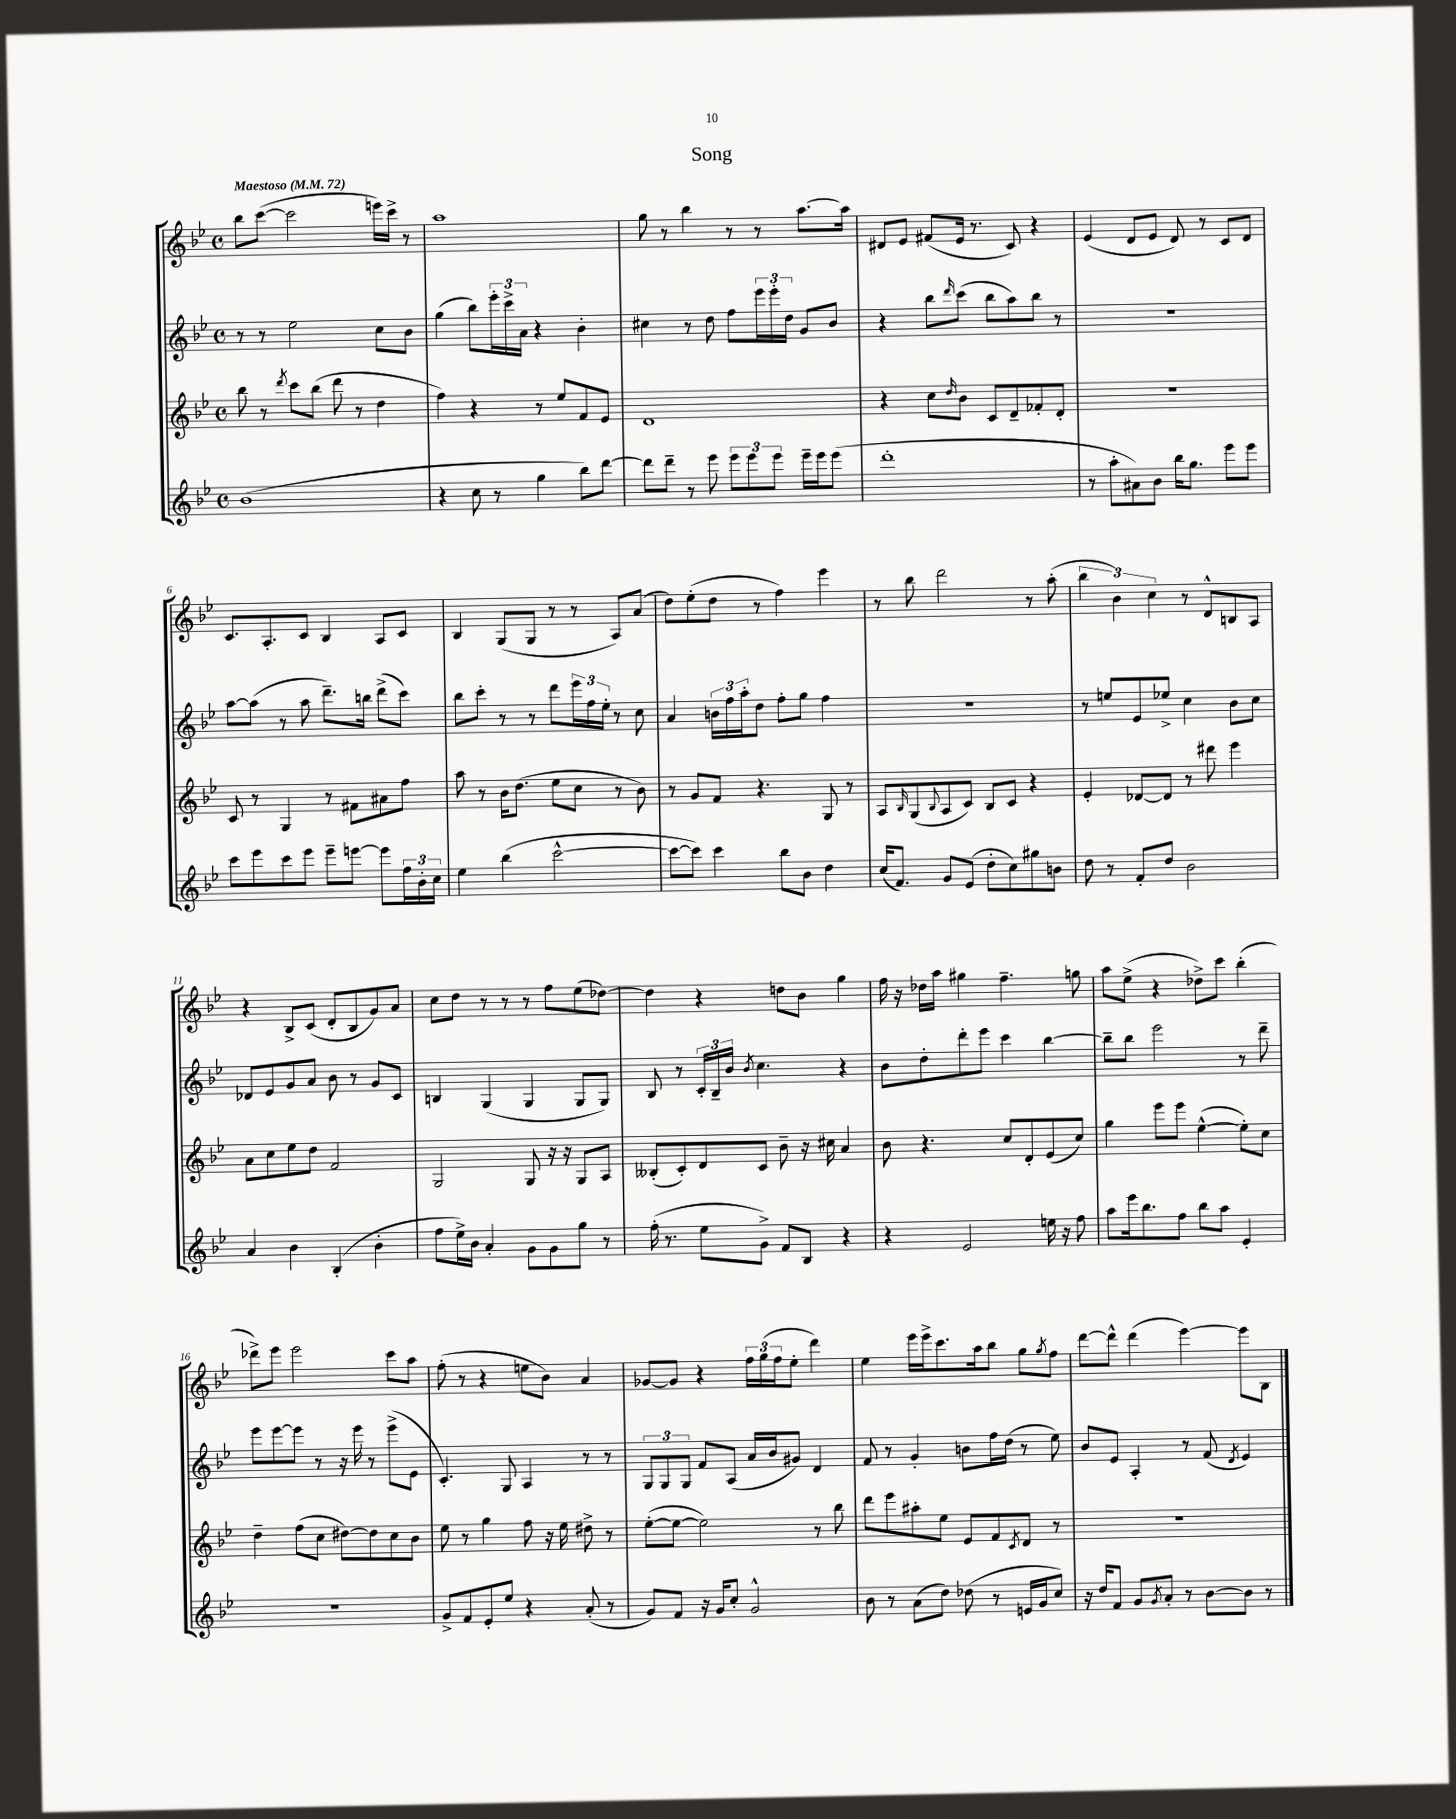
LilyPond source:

\header { title = "Song" }
<<
\new StaffGroup <<
\new Staff = "s0" {
    \clef treble \key bes \major \defaultTimeSignature \time 4/4 \tempo "Maestoso" 4 = 72
    bes''8 c'''8~( c'''2 e'''16) c'''16-> r8 |
    a''1 |
    g''8 r8 bes''4 r8 r8 a''8.~ a''16 |
    dis'8 ees'8 fis'8( ees'16 r8. c'8) r4 |
    ees'4( d'8 ees'8 d'8) r8 c'8 d'8 |
    c'8. a8.-. c'8 bes4 a8 c'8 |
    bes4 g8( g8 r8 r8 a8) a'8( |
    d''8) ees''8-.( d''8 r8 f''4) ees'''4 |
    r8 bes''8 d'''2 r8 a''8-.( |
    \tuplet 3/2 { bes''4 bes'4) c''4 } r8 d'8-^ b8 a8 |
    r4 bes8-> c'8( d'8-. bes8 g'8) a'8 |
    c''8 d''8 r8 r8 r8 f''8 ees''8( des''8~) |
    des''4 r4 d''8 bes'8 g''4 |
    f''16 r16 des''16 a''16 gis''4 f''4.-- g''8 |
    a''8 ees''8->( r4 des''8->) c'''8 bes''4-.( |
    des'''8->) ees'''8 ees'''2 c'''8 a''8 |
    f''8-.( r8 r4 e''8 bes'8) a'4 |
    ges'8~ ges'8 r4 \tuplet 3/2 { f''16 g''16( f''16 } ees''8-. d'''4) |
    ees''4 ees'''16 ees'''16-> c'''8. a''16 bes''8 g''8 \acciaccatura { g''8 } f''8 |
    d'''8~ d'''8-^ d'''4( ees'''4~) ees'''8 bes8 \bar "|." |
}
\new Staff = "s1" {
    \clef treble \key bes \major \defaultTimeSignature \time 4/4
    r8 r8 ees''2 c''8 bes'8 |
    g''4( bes''8) \tuplet 3/2 { ees'''16-. c'''16-> a'16 } r4 bes'4-. |
    cis''4 r8 d''8 f''8 \tuplet 3/2 { ees'''16 ees'''16-. d''16 } g'8 bes'8 |
    r4 bes''8 \grace { d'''16 } c'''8( bes''8 a''8) bes''8 r8 |
    R1 |
    a''8~ a''8( r8 a''8 d'''8.--) b''16 d'''8->( c'''8) |
    bes''8 c'''8-. r8 r8 d'''8 \tuplet 3/2 { ees'''16 f''16 ees''16-. } r8 c''8 |
    a'4 \tuplet 3/2 { b'16 f''16 a''16-. } d''8 f''8-. g''8 f''4 |
    R1 |
    r8 e''8 ees'8 ees''8-> c''4 bes'8 c''8 |
    des'8 ees'8 g'8 a'8 bes'8 r8 g'8 c'8 |
    b4 g4( g4 g8 g8) |
    bes8 r8 \tuplet 3/2 { c'16-. bes16-- bes'16 } \acciaccatura { bes'8 } c''4. r4 |
    bes'8 d''8-. d'''8-. ees'''8 c'''4 bes''4~ |
    bes''8-- bes''8 ees'''2 r8 d'''8-- |
    ees'''8 ees'''8~ ees'''8 r8 r16 ees'''16 r8 ees'''8->( ees'8 |
    c'4.-.) g8 a4 r8 r8 |
    \tuplet 3/2 { g8 g8 g8 } f'8 a8( a'16 bes'16 gis'8) d'4 |
    f'8 r8 g'4-. b'8 f''16 d''16( r8 ees''8) |
    bes'8 ees'8 a4-. r8 f'8( \acciaccatura { d'8 } ees'4) \bar "|." |
}
\new Staff = "s2" {
    \clef treble \key bes \major \defaultTimeSignature \time 4/4
    bes''8 r8 \acciaccatura { d'''8 } c'''8 bes''8( d'''8 r8 d''4 |
    f''4) r4 r8 ees''8 f'8 ees'8 |
    d'1 |
    r4 c''8 \grace { d''16 } bes'8 c'8 d'8-- fes'8-. d'8-. |
    r1 |
    c'8 r8 g4 r8 fis'8 ais'8 f''8 |
    a''8 r8 bes'16 d''8.( ees''8 c''8 r8 bes'8) |
    r8 g'8 f'8 r4. g8 r8 |
    a8 \grace { bes16 } g8( \appoggiatura { bes8 } a8 c'8) bes8 c'8 r4 |
    ees'4-. des'8~ des'8 r8 dis'''8 ees'''4 |
    a'8 c''8 ees''8 d''8 f'2 |
    g2 g8 r16 r16 g8 a8 |
    beses8-.( c'8-.) d'8 c'8 bes'8-- r16 cis''16 a'4 |
    bes'8 r4. c''8 d'8-. ees'8( c''8) |
    g''4 ees'''8 ees'''8 ees''4~-^( ees''8-.) c''8 |
    d''4-- f''8( c''8 dis''8~) dis''8 c''8 bes'8 |
    ees''8 r8 g''4 f''8 r16 ees''16 dis''8-> r8 |
    ees''8~-.( ees''8~ ees''2) r8 bes''8 |
    d'''8 ees'''8 ais''8-. ees''8 ees'8 f'8 \acciaccatura { c'8 } d'8 r8 |
    R1 \bar "|." |
}
\new Staff = "s3" {
    \clef treble \key bes \major \defaultTimeSignature \time 4/4
    bes'1( |
    r4 c''8 r8 g''4 bes''8) d'''8~ |
    d'''8 d'''8-- r8 ees'''8 \tuplet 3/2 { ees'''8 ees'''8 ees'''8 } ees'''16-- ees'''16 ees'''8( |
    d'''1-. |
    r8 a''8-. ais'8) bes'8 bes''16 g''8. ees'''8 ees'''8 |
    c'''8 ees'''8 c'''8 ees'''8 ees'''8-- e'''8~ e'''8 \tuplet 3/2 { f''16 bes'16-. c''16 } |
    ees''4 bes''4( c'''2~-^ |
    c'''8~ c'''8) c'''4 bes''8 bes'8 d''4 |
    c''16( f'8.) g'8 ees'8( d''8-. c''8) gis''8 b'8 |
    d''8 r8 f'8-. d''8 bes'2 |
    a'4 bes'4 bes4-.( bes'4-. |
    f''8 ees''16->) bes'16 a'4-. g'8 g'8 g''8 r8 |
    f''16-.( r8. ees''8 g'8->) f'8 bes8 r4 |
    r4 ees'2 e''16 r16 f''8 |
    a''8 ees'''16 bes''8. f''8 bes''8 a''8 ees'4-. |
    R1 |
    g'8-> f'8 ees'8-. ees''8 r4 a'8-.( r8 |
    g'8) f'8 r16 g'16 c''8-. g'2-^ |
    bes'8 r8 a'8( d''8) des''8( r8 e'16 g'16 c''8) |
    r16 d''16 f'8 g'8 \acciaccatura { g'8 } a'8-. r8 bes'8~ bes'8 r8 \bar "|." |
}
>>
>>
